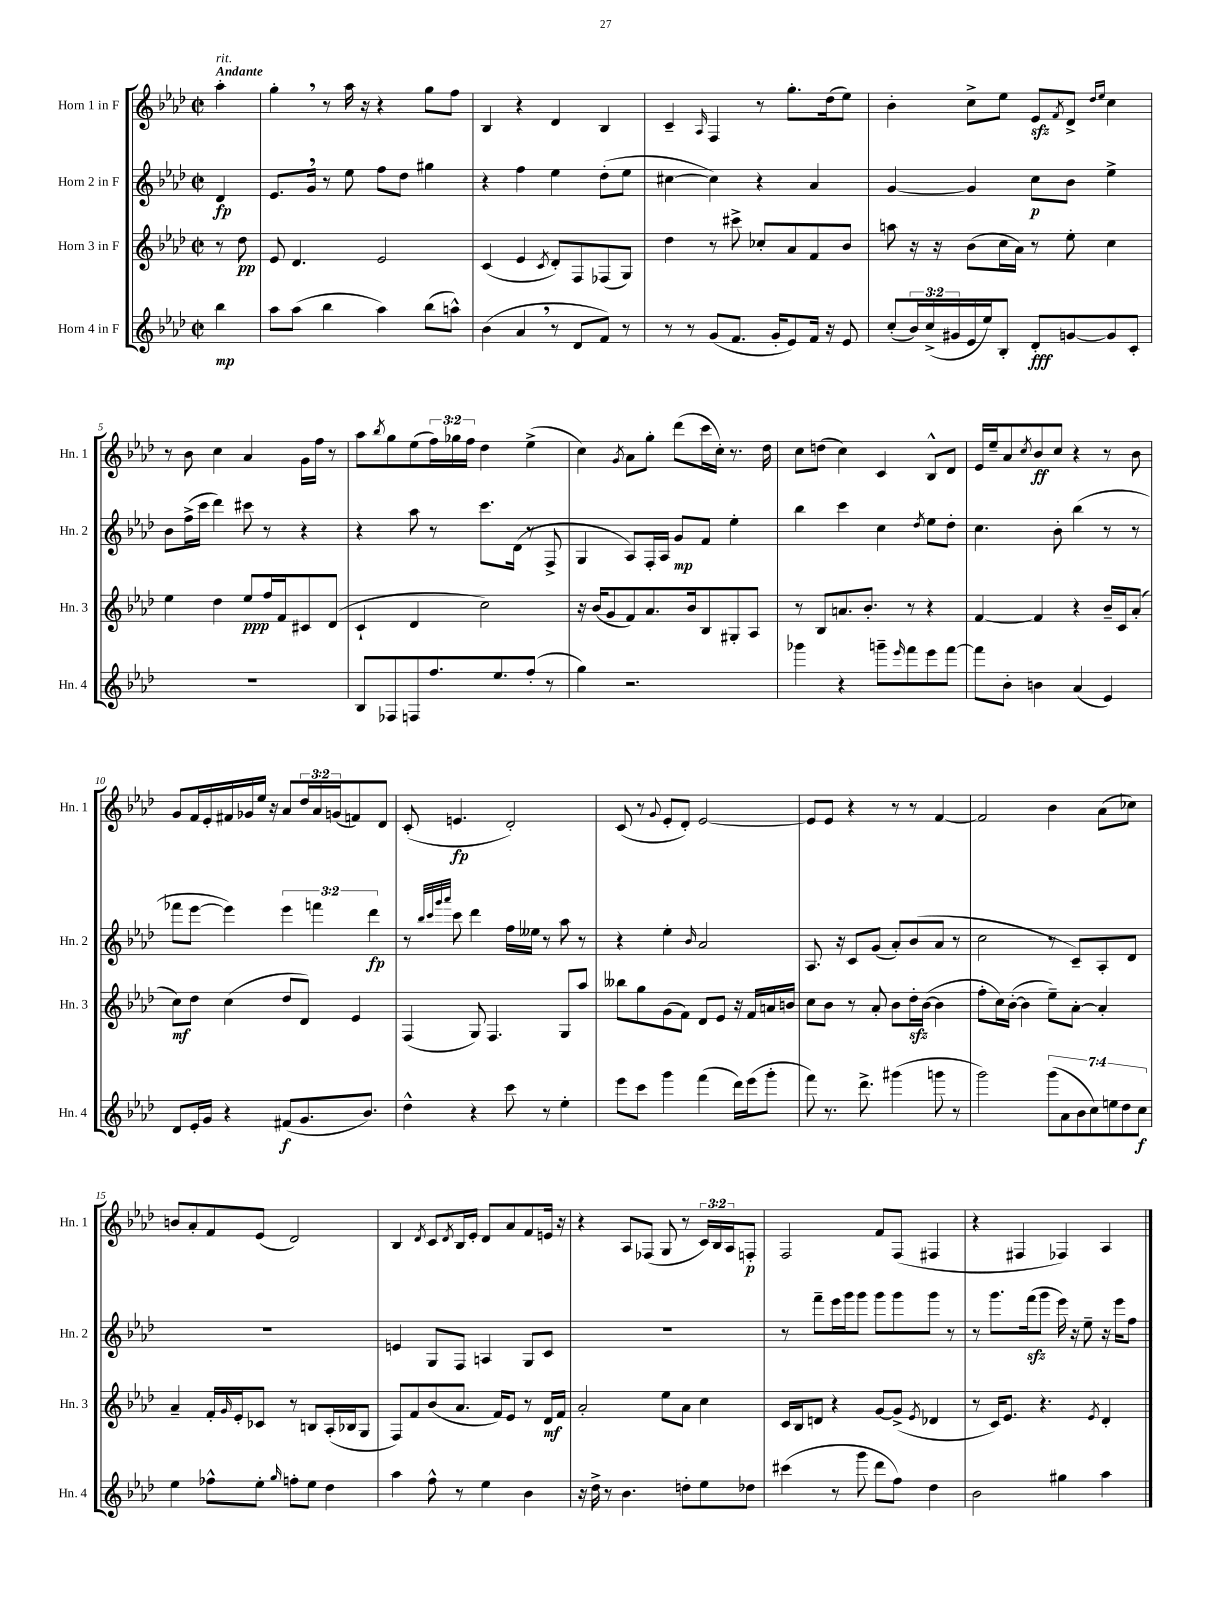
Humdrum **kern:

**kern	**kern	**kern	**kern
*staff4	*staff3	*staff2	*staff1
*clefG2	*clefG2	*clefG2	*clefG2
*k[b-e-a-d-]	*k[b-e-a-d-]	*k[b-e-a-d-]	*k[b-e-a-d-]
*M2/2	*M2/2	*M2/2	*M2/2
*met(c|)	*met(c|)	*met(c|)	*met(c|)
4bb-\	8r	4d-/	4aa-'\
.	8dd-\	.	.
=	=	=	=
8aa-\L	8e-/	8.e-/L	4gg'\
(8aa-\J	4.d-/	.	.
.	.	16g/Jk	.
4bb-\	.	8r	8r
.	.	8ee-\	16aa-\
.	.	.	16r
4aa-\)	2e-/	8ff\L	4r
.	.	8dd-\J	.
(8bb-\L	.	4gg#\	8gg\L
8aa^^\J)	.	.	8ff\J
=	=	=	=
(4b-\	(4c/	4r	4B-/
4a-/	4e-/	4ff\	4r
.	8qc/	.	.
8r	8d-'/L)	4ee-\	4d-/
8d-/L	8F/	.	.
8f/J)	(8F-/	(8dd-'\L	4B-/
8r	8G/J)	8ee-\J	.
=	=	=	=
8r	4dd-\	[4cc#\	4c~/
8r	.	.	.
.	.	.	16qqA-/
(8g/L	8r	4cc#\])	4F/
8.f/J	8ccc#^\	.	.
.	8cc-'/L	4r	8r
16g'/LK	.	.	.
8e-/)	8a-/	.	8.gg'\L
16f/Jk	8f/	4a-/	.
16r	.	.	(16dd-\k
8e-/	8b-/J	.	8ee-\J)
=	=	=	=
(8cc'/L	8aa\	[4g/	4b-'\
24b-/L)	16r	.	.
(24cc^/	.	.	.
.	16r	.	.
24g#/	.	.	.
16e-/	(8b-\L	4g/]	8cc^\L
16ee-/J)	.	.	.
8B-'/J	16cc\L	.	8ee-\J
.	16a-\JJ)	.	.
8d-'/L	8r	8cc\L	8e-/L
.	.	.	8qf/
[8g/	8ee-'\	8b-\J	8d-^/J
.	.	.	16qqdd-/LL
.	.	.	16qqee-/JJ
8g/]	4cc\	4ee-^\	4cc\
8c'/J	.	.	.
=	=	=	=
1r	4ee-\	8b-\L	8r
.	.	(16ff^\L	8b-\
.	.	16ccc\JJ	.
.	4dd-\	4ddd-\)	4cc\
.	8ee-/L	8ccc#\	4a-/
.	16ff/L	8r	.
.	16f/J	.	.
.	8c#/	4r	16g\LL
.	.	.	16ff\JJ
.	(8d-/J	.	8r
=	=	=	=
8B-/L	4c`/	4r	8aa-\L
.	.	.	8qbb-/
8F-/	.	.	8gg\
8F/	4d-/	8aa-\	(8ee-\
8.ff/	.	8r	24ff\L)
.	.	.	24gg-\
.	.	.	24ff\JJ
.	2cc\)	8.ccc\L	4dd-\
8.ee-/	.	.	.
.	.	(16d-\Jk	.
(8ff'/J	.	8r	(4ee-^\
8r	.	8F^/	.
=	=	=	=
4gg\)	16r	4G/	4cc\)
.	(16b-/LK	.	.
.	8g/	.	.
.	.	.	8qg/
2.r	8f/)	8A-/L)	8a-\L
.	8.a-/	16F'/L	8gg'\J
.	.	16A-/JJ	.
.	.	8g/L	(8ddd-\L
.	16b-/k	.	.
.	8B-/	8f/J	16ccc\L
.	.	.	16cc'\JJ)
.	8G#'/	4ee-'\	8.r
.	8A-/J	.	.
.	.	.	16dd-\
=	=	=	=
4ggg-\	8r	4bb-\	8cc\L
.	8B-/L	.	(8dd\J
4r	8.a/	4ccc\	4cc\)
.	8.b-'/J	.	.
8ggg~\L	.	4cc\	4c/
16qqeee-/	.	.	.
8fff\	8r	.	.
.	.	8qdd-/	.
8eee-\	4r	8ee-\L	8B-^^/L
[8fff\J	.	8dd-'\J	8d-/J
=	=	=	=
8fff\]L	[4f/	4.cc\	16e-/LL
.	.	.	16ee-~/J
8b-'\J	.	.	8a-/
.	.	.	8qcc/
4b\	4f/]	.	8b-/
.	.	8b-'\	8cc/J
(4a-/	4r	(4bb-\	4r
4e-/)	16b-~/LL	8r	8r
.	16c/J	.	.
.	(8a-'/J	8r	8b-\
=	=	=	=
8d-/L	8cc\L)	8fff-\L	8g/L
16e-'/L	8dd-\J	[8eee-\J	16f/L
16g/JJ	.	.	16e-'/
4r	(4cc\	4eee-\])	16f#/
.	.	.	16g-/
.	.	.	16ee-/JJ
.	.	.	16r
(8f#/L	8dd-/L	6eee-\	8a-/L
8.g/	8d-/J)	.	24dd-/L
.	.	6fff\	24a-/
.	.	.	(24g/J
.	4e-/	.	8f/)
8.b-/J)	.	.	.
.	.	6ddd-\	.
.	.	.	8d-/J
=	=	=	=
4dd-^^\	(4F/	8r	(8c'/
.	.	32qqbb-/LLL	.
.	.	32qqccc/	.
.	.	32qqggg/	.
.	.	32qqaaa-/JJJ	.
.	.	8ccc\	4.e/
4r	8G/)	4ddd-\	.
.	4.F/	.	.
8ccc\	.	16ff\LL	2d-'/)
.	.	16ee--\JJ	.
8r	.	8r	.
4ee-'\	8G/L	8aa-\	.
.	8aa-/J	8r	.
=	=	=	=
8eee-\L	8bb--\L	4r	(8c/
8ccc\J	8gg\	.	8r
.	.	.	8qqg/
4ggg\	(8g\	4ee-'\	8e-'/L
.	8f\J)	.	8d-'/J)
.	.	16qqb-/	.
(4fff\	8d-/L	2a-/	[2e-/
.	8e-/J	.	.
16ddd-\LL)	16r	.	.
(16eee-\J	16f/LL	.	.
8ggg'\J	16a/	.	.
.	16b/JJ	.	.
=	=	=	=
8fff\)	8cc\L	8.A-/	8e-/]L
8.r	8b-\J	.	8e-/J
.	.	16r	.
.	8r	8c/L	4r
8.ddd-^\	.	.	.
.	8a-'/	(8g/J	.
(4ggg#\	8b-\L	8a-'/L)	8r
.	16dd-'\L	(8b-/	8r
.	([16b-\JJ	.	.
8ggg\	4b-\]	8a-/J	[4f/
8r	.	8r	.
=	=	=	=
2ggg\)	8ff'\L	2cc\	2f/]
.	16cc\L)	.	.
.	([16b-'\JJ	.	.
.	4b-\]	.	.
(14ggg\L	8ee-~\L)	8r	4b-\
14a-\	.	.	.
.	[8a-'\J	8c~/L)	.
14b-\	.	.	.
14cc\)	.	.	.
.	4a-'/]	8A-'/	(8a-\L
14ee\	.	.	.
14dd-\	.	.	.
.	.	8d-/J	8cc-\J)
14cc\J	.	.	.
=	=	=	=
4ee-\	4a-~/	1r	8b/L
.	.	.	8a-'/
8ff-^^\L	16f'/LL	.	8f/
.	16qqg/	.	.
.	16e-'/J	.	.
8ee-'\J	8c-/J	.	(8e-/J
16qqgg/	.	.	.
8ff'\L	8r	.	2d-/)
8ee-\J	8B/L	.	.
4dd-\	(16A-'/L	.	.
.	16B-/J	.	.
.	8G/J	.	.
=	=	=	=
4aa-\	8F/L)	4e/	4B-/
.	8f/	.	.
.	.	.	8qd-/
8ff^^\	(8b-/	8G/L	8c/L
.	.	.	8qd-/
8r	8.a-/J	8F/J	16B-/L
.	.	.	16e-'/JJ
4ee-\	.	4A/	8d-/L
.	16f/LK)	.	.
.	8e-/J	.	8a-/
4b-\	8r	8G/L	8f/
.	16d-/LL	8c/J	16e/Jk
.	16f/JJ	.	16r
=	=	=	=
16r	2a-'/	1r	4r
16dd-^\	.	.	.
8r	.	.	.
4.b-\	.	.	8A-/L
.	.	.	(8F-/J
.	8ee-\L	.	8G/
8dd'\L	8a-\J	.	8r
8ee-\	4cc\	.	24c/LL)
.	.	.	24B-/
.	.	.	24A-/J
8dd-\J	.	.	8F'/J
=	=	=	=
(4ccc#\	16c/LL	8r	2F/
.	16B-/J	.	.
.	8d/J	8fff~\L	.
8r	4r	16eee-\L	.
.	.	16ggg\J	.
8ggg\	.	8ggg\J	.
8ddd-\L	[8g/L	8ggg\L	8f/L
8ff\J)	(8g^/]J	8ggg\	(8F/J
.	8qe-/	.	.
4dd-\	4d-/	8ggg\J	4F#/
.	.	8r	.
=	=	=	=
2b-\	8r	8r	4r
.	16c/LK)	8.ggg\L	.
.	8.e-/J	.	.
.	.	.	4F#/
.	.	(16fff\k	.
.	4.r	8ggg\J	.
4gg#\	.	16eee-\)	4F-/)
.	.	16r	.
.	.	8ee-~\	.
.	8qe-/	.	.
4aa-\	4d-'/	16r	4A-/
.	.	16eee-\LK	.
.	.	8ff\J	.
==	==	==	==
*-	*-	*-	*-
